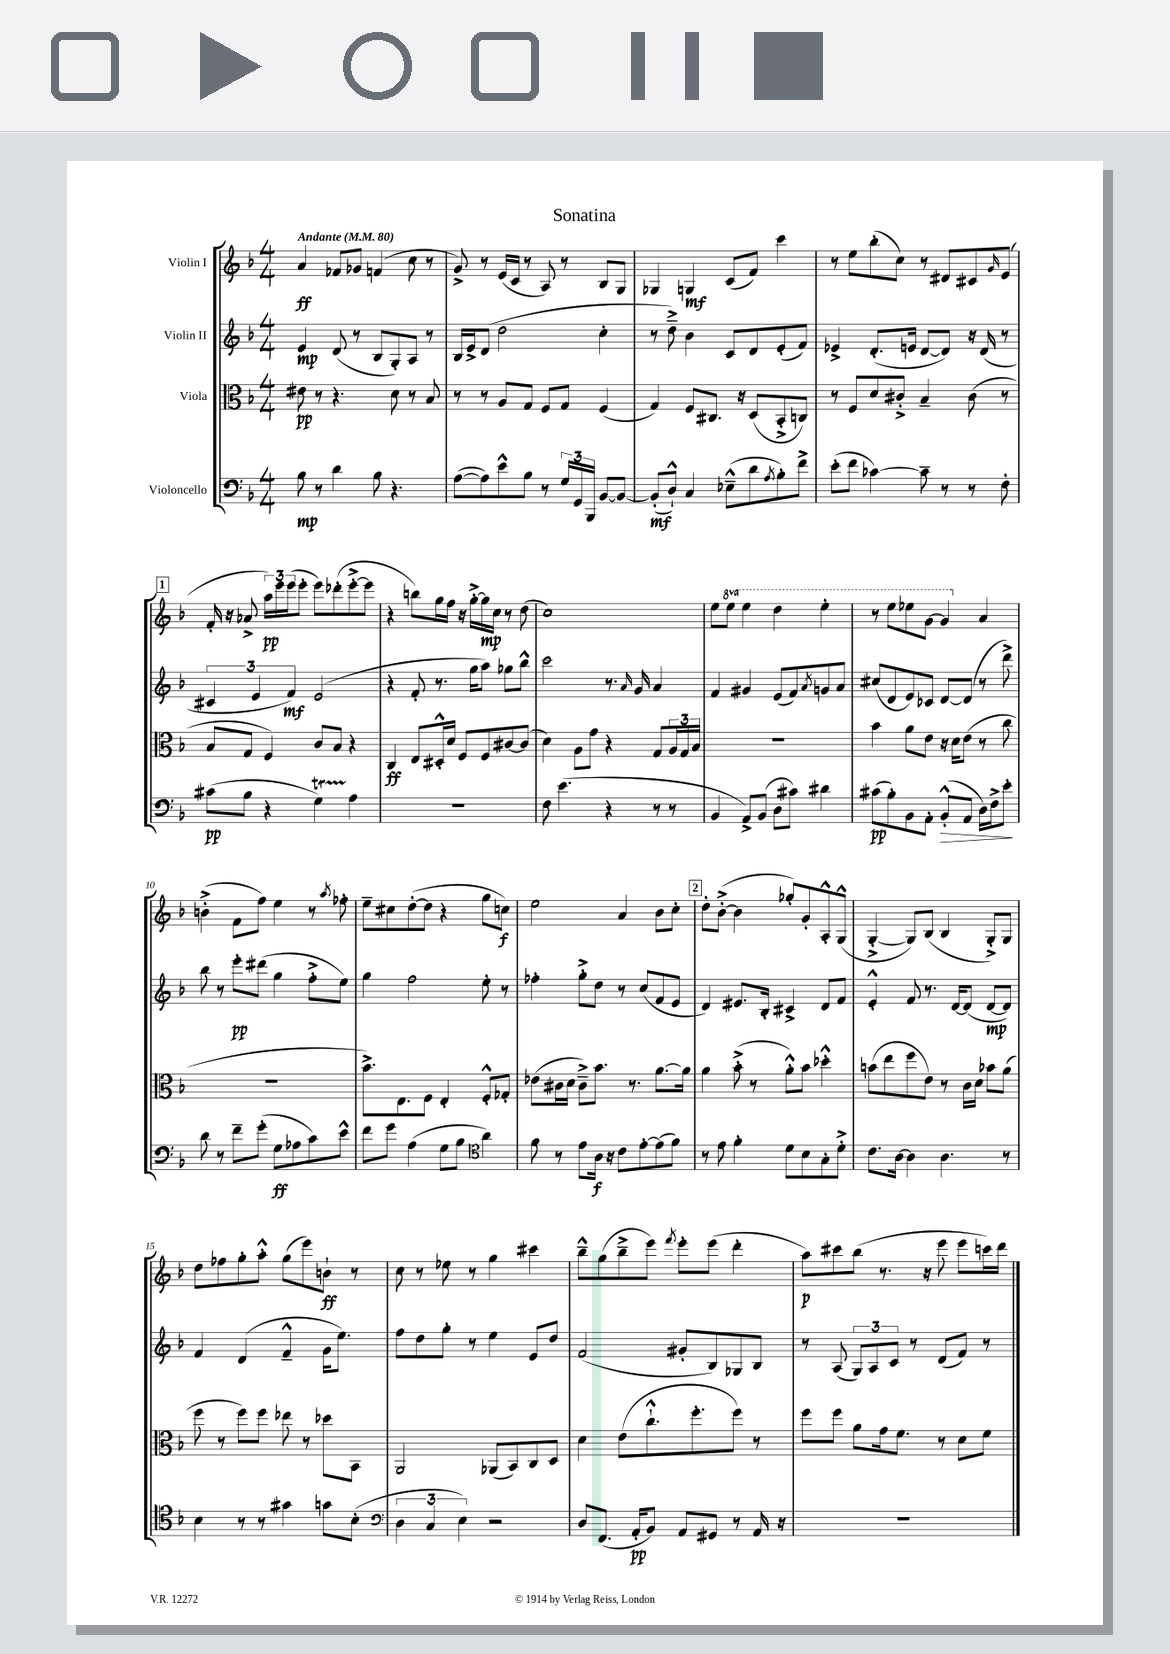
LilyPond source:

\header { title = "Sonatina" }
<<
\new StaffGroup <<
\new Staff = "s0" \with { instrumentName = "Violin I" } {
    \clef treble \key f \major \numericTimeSignature \time 4/4 \set Staff.ottavationMarkups = #ottavation-simple-ordinals \tempo "Andante" 4 = 80
    a'4\ff fes'8 ges'8 f'4( c''8 r8 |
    g'8->) r8 e'16( c'16 r8 a8) r8 bes8 g8 |
    ges4 g4\mf c'8( f'8) c'''4 |
    r8 e''8 bes''8-.( c''8) r8 dis'8 cis'8 \grace { g'16 } e'8( |
    \mark \markup { \box "1" } f'16-. r16 aes'8-> \tuplet 3/2 { a''16\pp) e'''16 e'''16( } e'''8-. e'''8) des'''8-.( e'''8~-.-> e'''8 |
    r4 b''8) g''16 f''16 r16 g''16~-.-> g''16\mp c''16 r8 d''8( |
    c''1) |
    e''8 \ottava #1 e'''8 e'''4 d'''4 e'''4-. |
    r8 e'''8 ees'''8 g''8~ g''4 \ottava #0 a'4 |
    b'4-.->( f'8 f''8) e''4 r8 \acciaccatura { a''8 } fes''8-. |
    e''8-- cis''8 d''8~-.( d''8 r4 g''8 c''8\f) |
    e''2 a'4 bes'8 c''8-. |
    \mark \markup { \box "2" } d''8-. bes'8~-.->( bes'4 ges''8-.) g'8-. a8-.-^ g8-^( |
    g4~-.-> g8) bes8( bes4 g8-.->) g8 |
    d''8 fes''8 g''8-. a''8-.-^ g''8( e'''8) b'8-!\ff r8 |
    c''8 r8 ees''8 r8 g''4 cis'''4 |
    bes''8---^ g''8( bes''8---> e'''8) \acciaccatura { f'''8 } e'''8-. e'''8( d'''4-. |
    a''8\p) cis'''8 bes''8( r8. r16 e'''8 e'''8 c'''16) d'''16 \bar "|." |
}
\new Staff = "s1" \with { instrumentName = "Violin II" } {
    \clef treble \key f \major \numericTimeSignature \time 4/4
    e'4\mp d'8( r8 bes8 g8-.) a8 r8 |
    bes16 e'16-> d'8( d''2 c''4-. |
    r8 d''8--->) bes'4 c'8 d'8 e'8-.( f'8) |
    ees'4-> d'8.-.( e'16 d'8~ d'8) r16 d'16( r8 |
    \mark \markup { \box "1" } \tuplet 3/2 { cis'4 e'4 f'4\mf) } e'2( |
    r4 f'8-. r8. g''16 a''8) ges''8 bes''8-^ |
    c'''2 r8. \grace { a'16 } g'16 a'4 |
    f'4 gis'4 e'8( f'8) \acciaccatura { a'8 } g'8 a'8 |
    cis''8( d'8 e'8) ces'8 d'8~ d'8( r8 d'''8->) |
    bes''8 r8 e'''8-.\pp dis'''8( g''4 f''8-.-> e''8) |
    g''4 f''2 e''8-. r8 |
    fes''4-. g''8-.-> d''8 r8 c''8( f'8 e'8 |
    \mark \markup { \box "2" } d'4) eis'8. bes16-. cis'4-> d'8 f'8 |
    e'4-.-^ f'8 r8. d'16~ d'8( d'8~\mp d'8) |
    f'4 d'4( f'4---^ g'16 e''8.) |
    f''8 d''8 g''8-. r8 e''4 e'8 d''8 |
    f'2( gis'8-. bes8) ges8 bes8 |
    r8 a8( \tuplet 3/2 { g8) a8 c'8 } r8 d'8( f'8) r8 \bar "|." |
}
\new Staff = "s2" \with { instrumentName = "Viola" } {
    \clef alto \key f \major \numericTimeSignature \time 4/4
    eis'8\pp r8 r4. d'8 r8 bes8 |
    r8 r8 a8 g8 f8 g8 f4( |
    g4) f8 cis8. r16 d8( bes,8-.-> c8) |
    r8 f8 d'8 cis'8-.-> bes4-- cis'8( r8 |
    \mark \markup { \box "1" } bes8 g8 f4) c'8 bes8 r4 |
    c4\ff e8 dis16-.-^ d'16 f8 f8 cis'8~ cis'8( |
    d'4) a8 g'8 r4 g8 \tuplet 3/2 { a16 g16 bes16 } |
    R1 |
    bes'4 a'8 e'8 r16 d'16 e'8( r8 c''8 |
    R1 |
    bes'8.->) e8. f8 e4-. f8-.-^ ges8-. |
    ees'8( cis'16 d'16 cis'8--->) bes'8. r8. a'8.~ a'16 |
    \mark \markup { \box "2" } a'4 bes'8-.->( r8 a'8-.-^) bes'8 des''4-.-^ |
    b'8( e''8 f''8 e'8) r8 c'16 d'16 bes'8 a'8( |
    f''8 r8 f''8) f''8 ees''8 r8 des''8 bes,8 |
    a,2 aes,8( bes,8) c8 d8 |
    d'4 e'8( c''8.-!-^ f''8.-. f''8) r8 |
    f''8 f''8 a'8 g'16 f'8. r8 d'8 f'8 \bar "|." |
}
\new Staff = "s3" \with { instrumentName = "Violoncello" } {
    \clef bass \key f \major \numericTimeSignature \time 4/4
    bes8\mp r8 d'4 bes8 r4. |
    a8~( a8) e'8-^ bes8 r8 \tuplet 3/2 { g16 g,16 bes,,16 } bes,8~ bes,8~ |
    bes,8-.\mf( d8-!-^) c4 ees8---^( d'8 \acciaccatura { a8 } bes8-.) f'8-> |
    e'8-.( f'8 ces'4~) ces'8-- r8 r8 f8-. |
    \mark \markup { \box "1" } cis'8\pp( bes8 r4 g4\startTrillSpan) a4\stopTrillSpan |
    R1 |
    f8 e'4.( r4 r8 r8 |
    bes,4 a,8->) bes,8( d8 cis'8) dis'4 |
    cis'8\pp( bes8-.) bes,8 a,8-. bes,8-.-^\>( a,8 d16) f16-> e'8-.\! |
    d'8 r8 f'8-- g'8-.( g8\ff aes8 c'8) e'8-^ |
    f'8 g'8 a4( g8 bes8 \clef tenor a'4) |
    f'8 r8 e'8 a16\f r16 c'8 e'8~-. e'8( f'8) |
    \mark \markup { \box "2" } r8 e'8 f'4-. d'8 bes8 g8-. d'8-.-> |
    c'8. a16~ a4 a4. r8 |
    bes4 r8 r8 gis'4 g'8 bes8-.( |
    \clef bass \tuplet 3/2 { d4 c4 e4) } r2 |
    d8 f,8.( a,16-.\pp bes,8) a,8 gis,8 r8 a,16 r16 |
    R1 \bar "|." |
}
>>
>>
